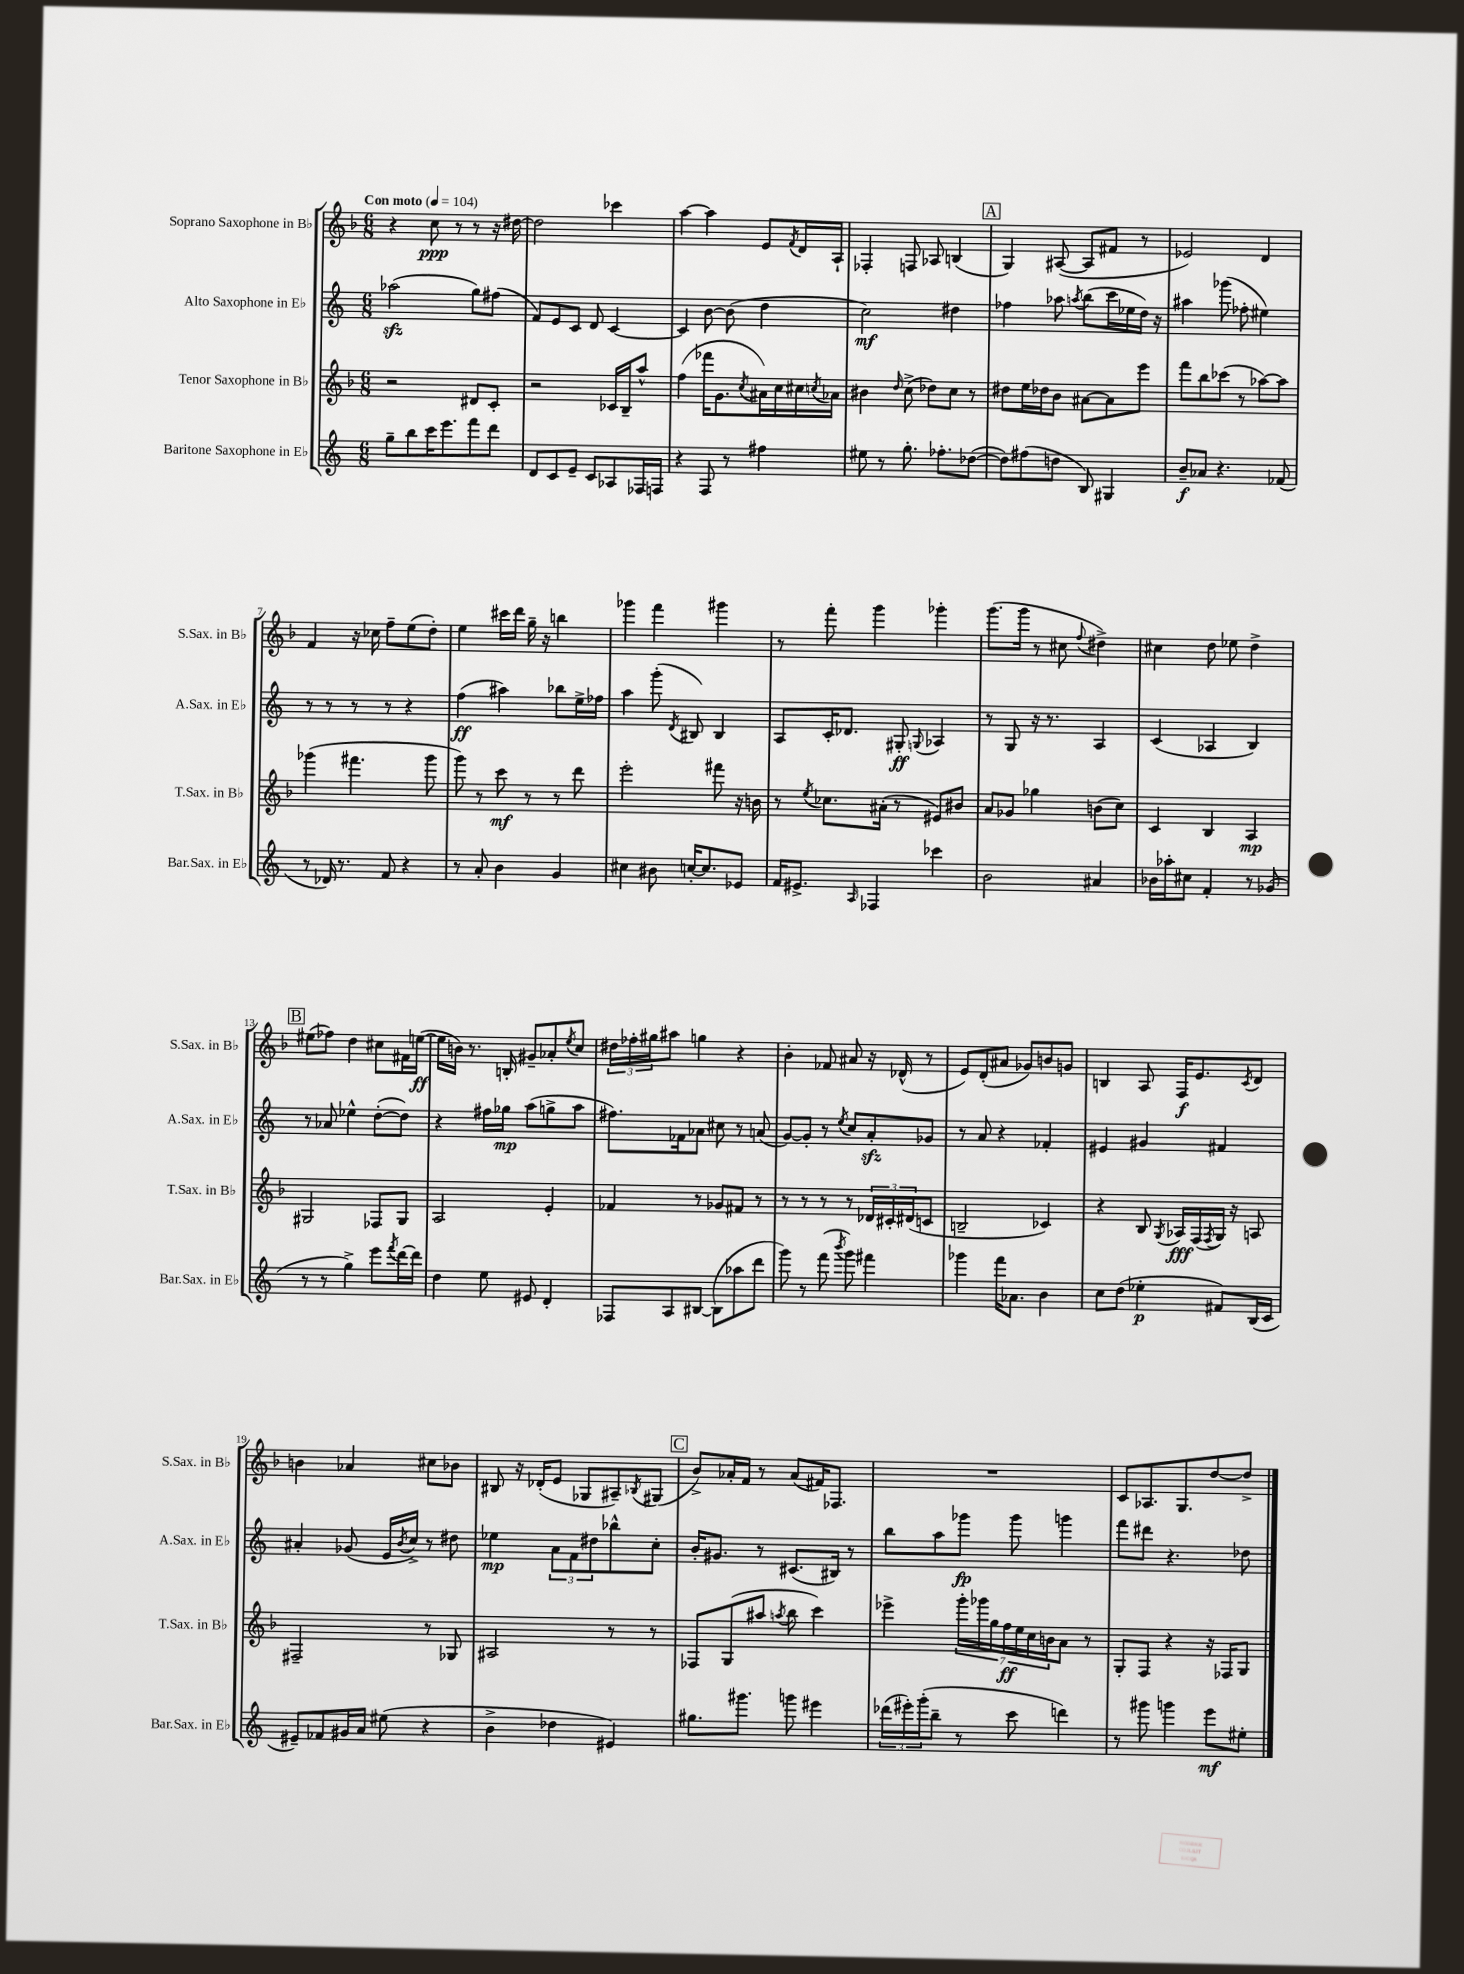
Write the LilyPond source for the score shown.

<<
\new StaffGroup <<
\new Staff = "s0" \with { instrumentName = "Soprano Saxophone in Bb" shortInstrumentName = "S.Sax. in Bb" } {
    \clef treble \key f \major \numericTimeSignature \time 6/8 \tempo "Con moto" 4 = 104
    r4 c''8\ppp r8 r8 r16 dis''16~ |
    dis''2 ces'''4 |
    a''4~ a''4 e'8 \acciaccatura { f'8 } d'16 a16-! |
    fes4-. f8 aes8 b4( |
    \mark \markup { \box "A" } g4) ais8~( ais8 fis'8 r8 |
    ees'2) d'4 |
    f'4 r16 ces''16 f''8-- e''8( d''8-.) |
    e''4 cis'''16 d'''16 g''16-- r16 b''4 |
    ges'''4 f'''4 gis'''4 |
    r8 f'''8-. g'''4 ges'''4-. |
    g'''8.( g'''16 r8 cis''8 \appoggiatura { f''8 } dis''4->) |
    cis''4 d''8 ees''8 d''4-> |
    \mark \markup { \box "B" } eis''8( fes''8) d''4 cis''8 fis'16 e''16~\ff( |
    e''16 b'16) r8. b16-. gis'8-- aes'8-. \acciaccatura { e''8 } c''8 |
    \tuplet 3/2 { dis''16 fes''16-. gis''16 } ais''8 g''4 r4 |
    bes'4-. fes'8 ais'8 r16 des'16-^( r8 |
    e'8) d'8-.( ais'8 ges'8) b'8 g'8 |
    b4 a8 f16\f e'8. \acciaccatura { c'8 } d'8 |
    b'4 aes'4 cis''8 bes'8 |
    bis8 r16 des'16-.( e'8 ges8 ais8--) \acciaccatura { bes8 } gis8( |
    \mark \markup { \box "C" } bes'8->) aes'16-. f'16 r8 aes'8( fis'16) fes8. |
    R2. |
    c'8 aes8. g8. d''8~ d''8-> \bar "|." |
}
\new Staff = "s1" \with { instrumentName = "Alto Saxophone in Eb" shortInstrumentName = "A.Sax. in Eb" } {
    \clef treble \key c \major \numericTimeSignature \time 6/8
    aes''2\sfz( g''8) fis''8( |
    f'8) e'8 c'8 d'8 c'4~ |
    c'4 b'8~ b'8( d''4 |
    c''2\mf) dis''4 |
    \mark \markup { \box "A" } fes''4 aes''8 \acciaccatura { a''8 } b''8( c'''16 ees''16 d''16) r16 |
    ais''4 ges'''8( fes''8-. eis''4) |
    r8 r8 r8 r8 r4 |
    f''4\ff( ais''4) bes''8 e''16-> fes''16 |
    a''4 g'''8-.( \acciaccatura { d'8 } bis8) bis4 |
    a8 c'16-. des'8. gis8-.\ff \appoggiatura { g8 } aes4 |
    r8 g8 r16 r8. a4 |
    c'4( aes4 b4) |
    \mark \markup { \box "B" } r8 aes'8 ees''4-^ d''8~-.( d''8) |
    r4 fis''16 ges''16\mp a''8( g''8-> a''8 |
    fis''8.) fes'16 aes'8 cis''8 r8 a'8( |
    g'8~) g'8-. r8 \acciaccatura { e''8 } c''8 a'8-.\sfz ges'8 |
    r8 a'8 r4 fes'4-. |
    eis'4 gis'4 fis'4 |
    ais'4-. ges'8( e'16 \acciaccatura { b'8 } c''16->) r8 dis''8 |
    ees''4\mp \tuplet 3/2 { a'8 f'8 dis''8 } bes''8-^ c''8-. |
    \mark \markup { \box "C" } b'16-. gis'8. r8 cis'8.( bis16) r8 |
    b''8 a''8 ges'''8\fp ges'''8 g'''4 |
    f'''8 dis'''8 r4. des''8 \bar "|." |
}
\new Staff = "s2" \with { instrumentName = "Tenor Saxophone in Bb" shortInstrumentName = "T.Sax. in Bb" } {
    \clef treble \key f \major \numericTimeSignature \time 6/8
    r2 dis'8 c'8-. |
    r2 ces'16 bes16-- a''8-^ |
    f''4( fes'''16 g'8. \acciaccatura { c''8 } ais'16) c''16 cis''16 \acciaccatura { c''8 } aes'16 |
    bis'4 \grace { d''16 } c''8->( des''8) c''8 r8 |
    \mark \markup { \box "A" } dis''8 e''16 des''16 bes'8 ais'8~ ais'8 e'''8 |
    f'''8 bes''8 ces'''8( r8 aes''8~) aes''8 |
    ges'''4( fis'''4. ges'''8 |
    g'''8) r8 c'''8\mf r8 r8 d'''8 |
    e'''2-. fis'''8 r16 b'16 |
    r8 \acciaccatura { e''8 } ces''8. ais'16-.( r8 eis'8) bis'8 |
    a'8 ges'8 ges''4 b'8( c''8) |
    c'4 bes4 a4\mp |
    \mark \markup { \box "B" } gis2 fes8 gis8 |
    a2 e'4-. |
    fes'4 r8 ges'8 fis'8 r8 |
    r8 r8 r8 r8 \tuplet 3/2 { des'16 cis'16-. dis'16( } c'8 |
    b2-- ces'4) |
    r4 bes8 \acciaccatura { g8 } aes16\fff f16( \acciaccatura { f8 } g16) r16 a8 |
    fis2-- r8 ges8 |
    ais2 r8 r8 |
    \mark \markup { \box "C" } fes8 g8( ais''8 \acciaccatura { a''8 } bes''8 c'''4) |
    ees'''4-> \tuplet 7/4 { g'''16-. ges'''16 g''16 f''16\ff e''16 c''16 b'16 } a'8 r8 |
    g8-. f8 r4 r16 fes16 g8 \bar "|." |
}
\new Staff = "s3" \with { instrumentName = "Baritone Saxophone in Eb" shortInstrumentName = "Bar.Sax. in Eb" } {
    \clef treble \key c \major \numericTimeSignature \time 6/8
    g''8-- b''8 c'''16 e'''8. f'''8 d'''8 |
    d'8 c'8 e'8-- c'8 aes8 fes16 f16 |
    r4 f8 r8 fis''4 |
    eis''8 r8 g''8.-. fes''8.-. des''8~( |
    \mark \markup { \box "A" } des''8) fis''8( d''8 b8) gis4 |
    b'8--\f aes'8 r4. fes'8( |
    r8 des'16) r8. f'8 r4 |
    r8 a'8-. b'4 g'4 |
    cis''4 bis'8 c''16~-. c''8. ees'8 |
    f'16 eis'8.-> \grace { a16 } fes4 ces'''4 |
    b'2 ais'4 |
    bes'16 aes''16-. cis''8 f'4-. r8 ges'8( |
    \mark \markup { \box "B" } r8 r8 g''4->) e'''8 \acciaccatura { f'''8 } d'''16~ d'''16 |
    d''4 e''8 eis'8 d'4-. |
    fes8 a8 bis8~ bis8( aes''8 d'''8 |
    g'''8) r8 f'''8( \acciaccatura { b'''8 } g'''8) fis'''4 |
    ges'''4 f'''16 aes'8. b'4 |
    c''8 d''8( ees''4-.\p fis'8) b16( c'16 |
    eis'8--) fes'8 gis'16 a'16 eis''8( r4 |
    b'4-> des''4 eis'4) |
    \mark \markup { \box "C" } gis''8. gis'''8. g'''8 eis'''4 |
    \tuplet 3/2 { des'''16( eis'''16-.) g'''16-.( } b''8-- r8 c'''8 d'''4) |
    r8 gis'''8 g'''4 e'''8\mf eis''8-. \bar "|." |
}
>>
>>
